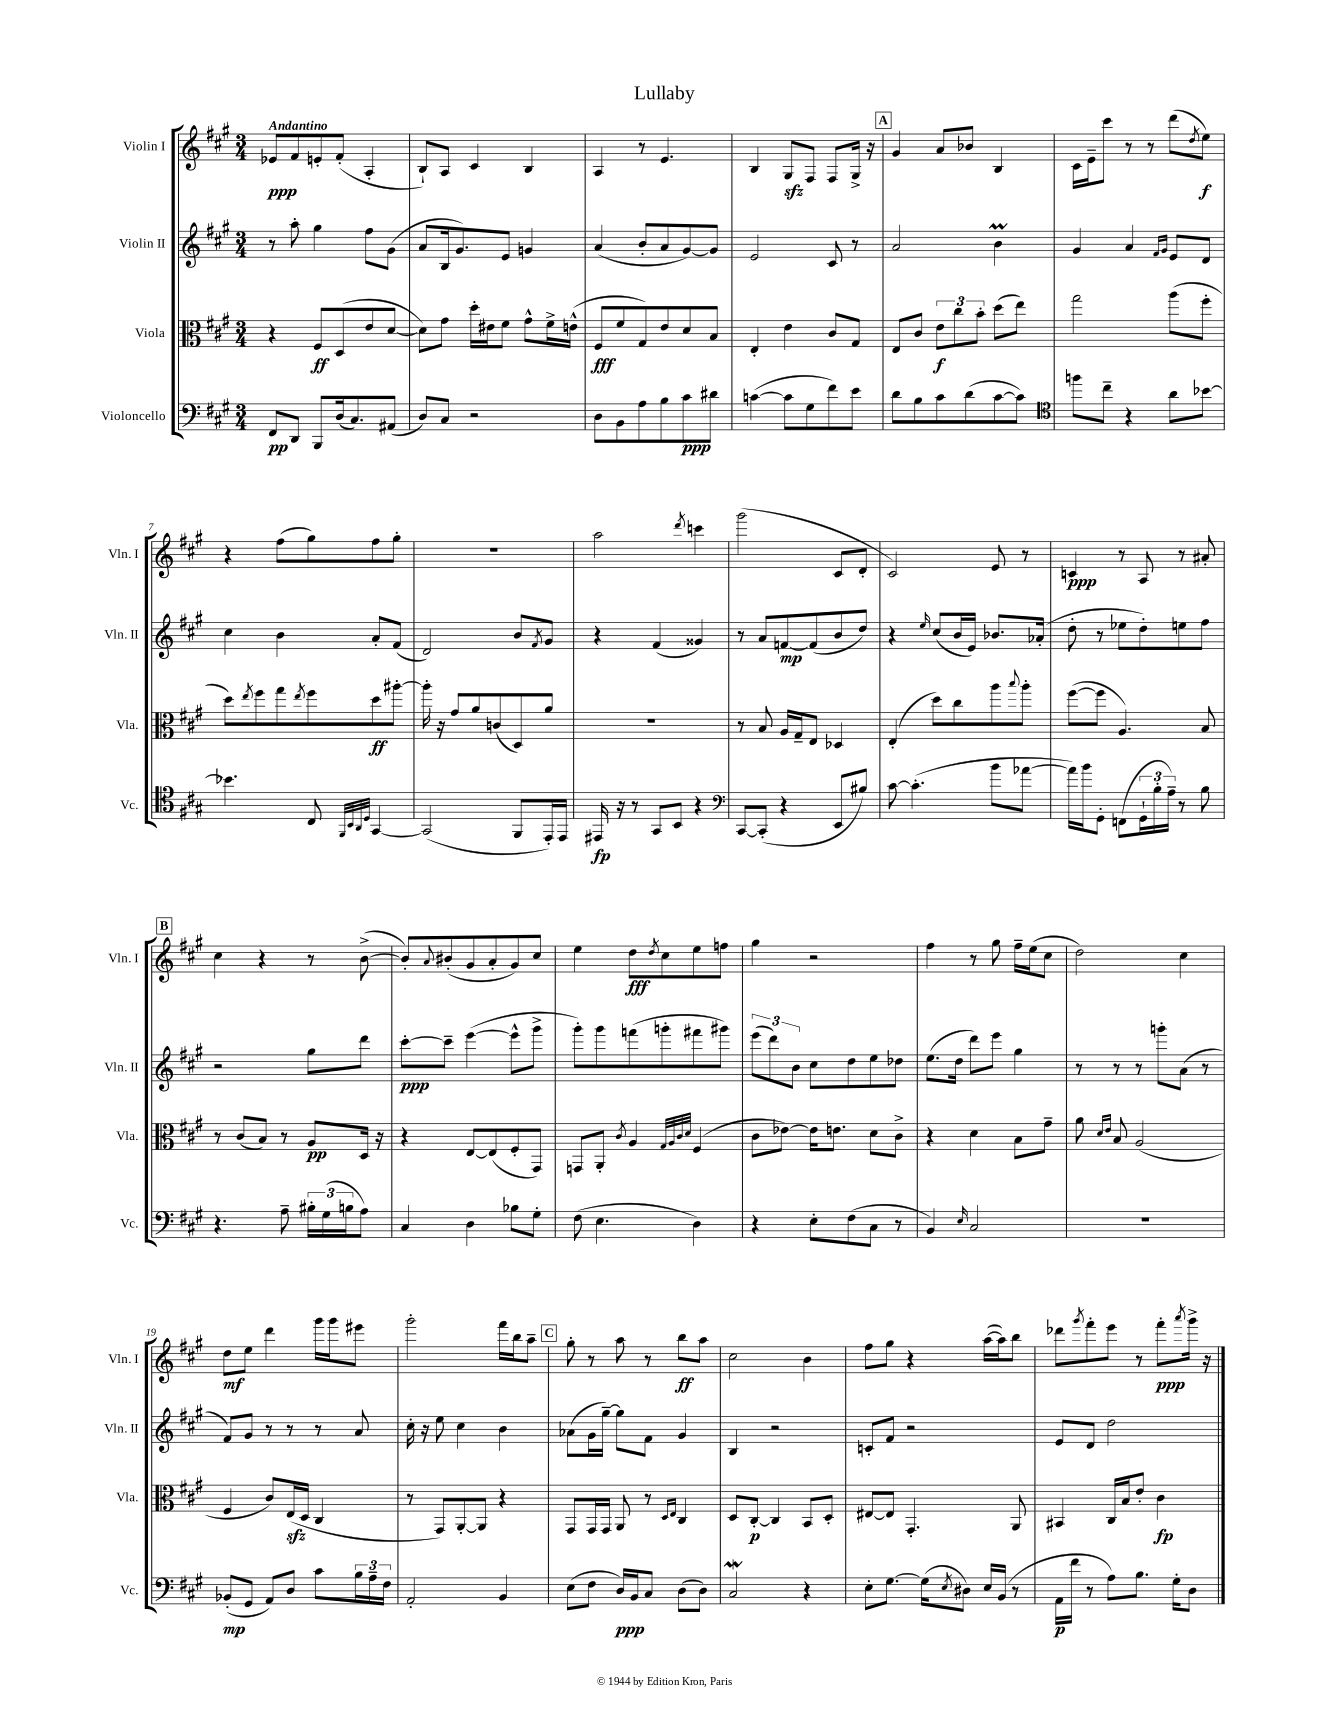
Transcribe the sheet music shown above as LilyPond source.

\header { title = "Lullaby" }
<<
\new StaffGroup <<
\new Staff = "s0" \with { instrumentName = "Violin I" shortInstrumentName = "Vln. I" } {
    \clef treble \key a \major \numericTimeSignature \time 3/4 \tempo "Andantino"
    ees'8\ppp fis'8 e'8-. fis'8-.( a4-. |
    b8-!) a8 cis'4 b4 |
    a4 r8 e'4. |
    b4 gis8\sfz fis8 fis8 gis16-> r16 |
    \mark \markup { \box "A" } gis'4 a'8 bes'8 b4 |
    cis'16 e'16-- cis'''8 r8 r8 d'''8( \acciaccatura { d''8 } e''8\f) |
    r4 fis''8( gis''8) fis''8 gis''8-. |
    R2. |
    a''2 \acciaccatura { d'''8 } c'''4 |
    gis'''2( cis'8 d'8-. |
    cis'2) e'8 r8 |
    c'4\ppp r8 a8 r8 ais'8-. |
    \mark \markup { \box "B" } cis''4 r4 r8 b'8~->( |
    b'8-.) \appoggiatura { a'8 } bis'8-.( gis'8 a'8-. gis'8) cis''8 |
    e''4 d''8\fff \acciaccatura { d''8 } cis''8 e''8 f''8 |
    gis''4 r2 |
    fis''4 r8 gis''8 fis''16-- e''16( cis''8 |
    d''2) cis''4 |
    d''8\mf e''8 d'''4 gis'''16 gis'''16 eis'''8 |
    gis'''2-. fis'''16 b''16 a''8-- |
    \mark \markup { \box "C" } gis''8-. r8 a''8 r8 b''8\ff a''8 |
    cis''2 b'4 |
    fis''8 gis''8 r4 a''16~( a''16) b''8 |
    des'''8 \acciaccatura { gis'''8 } fis'''8-. e'''8 r8 fis'''8-.\ppp \acciaccatura { a'''8 } gis'''16-> r16 \bar "|." |
}
\new Staff = "s1" \with { instrumentName = "Violin II" shortInstrumentName = "Vln. II" } {
    \clef treble \key a \major \numericTimeSignature \time 3/4
    r8 a''8-. gis''4 fis''8 gis'8( |
    a'8 b16 gis'8.) e'8 g'4 |
    a'4( b'8-. a'8 gis'8~) gis'8 |
    e'2 cis'8 r8 |
    \mark \markup { \box "A" } a'2 b'4\prall |
    gis'4 a'4 \grace { fis'16 gis'16 } e'8 d'8 |
    cis''4 b'4 a'8-. fis'8( |
    d'2) b'8 \acciaccatura { fis'8 } gis'8 |
    r4 fis'4( gisis'4) |
    r8 a'8 f'8~\mp f'8( b'8 d''8) |
    r4 \grace { e''16 } cis''8( b'16 e'16) bes'8. aes'16-.( |
    d''8-. r8 ees''8 d''8-.) e''8 fis''8 |
    \mark \markup { \box "B" } r2 gis''8 d'''8 |
    cis'''8~-.\ppp cis'''8-- e'''4~( e'''8-^ gis'''8-> |
    gis'''8-.) gis'''8 f'''8( g'''8-. fis'''8 gis'''8) |
    \tuplet 3/2 { e'''8( d'''8) b'8 } cis''8 d''8 e''8 des''8 |
    e''8.( d''16 d'''8) e'''8 gis''4 |
    r8 r8 r8 g'''8-. a'8( r8 |
    fis'8) gis'8 r8 r8 r8 a'8 |
    cis''16-. r16 e''8 cis''4 b'4 |
    \mark \markup { \box "C" } aes'8( gis'16 gis''16~--) gis''8 fis'8 gis'4 |
    b4 r2 |
    c'8-. fis'8 r2 |
    e'8 d'8 d''2 \bar "|." |
}
\new Staff = "s2" \with { instrumentName = "Viola" shortInstrumentName = "Vla." } {
    \clef alto \key a \major \numericTimeSignature \time 3/4
    r4 fis8\ff d8( e'8 d'8~ |
    d'8) gis'8 d''16-. eis'16 fis'8 gis'8-^ fis'16-> e'16-^( |
    fis8\fff fis'8 gis8) e'8 d'8 b8 |
    e4-. e'4 cis'8 gis8 |
    \mark \markup { \box "A" } e8 cis'8 \tuplet 3/2 { e'8\f cis''8 b'8-. } d''8( e''8) |
    gis''2 a''8( fis''8-. |
    d''8) \acciaccatura { e''8 } fis''8 gis''8 \acciaccatura { e''8 } fis''8 d''8\ff ais''8~-. |
    ais''16-. r16 gis'8 a'8 c'8( d8) a'8 |
    R2. |
    r8 b8 a16 gis16-- e8 des4 |
    e4-.( d''8) cis''8 a''8 \appoggiatura { b''8 } a''8-. |
    fis''8~( fis''8 a4.) b8 |
    \mark \markup { \box "B" } r8 cis'8( b8) r8 a8\pp d16 r16 |
    r4 e8~ e8( fis8-. gis,8) |
    g,8 a,8-. \acciaccatura { cis'8 } a4 \grace { gis32 a32 cis'32 d'32 } fis4( |
    cis'8 ees'8~) ees'16 e'8. d'8 cis'8-> |
    r4 d'4 b8 gis'8-- |
    a'8 \grace { d'16 e'16 } b8 a2( |
    fis4 cis'8) e16\sfz( d16 cis4 |
    r8 gis,8) a,8~-. a,8 r4 |
    \mark \markup { \box "C" } gis,8 gis,16 gis,16 a,8 r8 \grace { d16 e16 } cis4 |
    d8 cis8~-.\p cis4 b,8 d8-. |
    eis8~ eis8 gis,4.-. a,8 |
    bis,4 cis16 b16 e'8-. cis'4\fp \bar "|." |
}
\new Staff = "s3" \with { instrumentName = "Violoncello" shortInstrumentName = "Vc." } {
    \clef bass \key a \major \numericTimeSignature \time 3/4
    fis,8\pp d,8 b,,8 d16( cis8.) ais,8( |
    d8) cis8 r2 |
    d8 b,8 a8 b8 cis'8\ppp dis'8 |
    c'4~( c'8 gis8 fis'8) e'8 |
    \mark \markup { \box "A" } d'8 b8 cis'8 d'8( cis'8~ cis'8) |
    \clef tenor f''8 cis''8-- r4 a'8 bes'8~ |
    bes'4. cis8 \grace { fis,32 b,32 a,32 d32 } gis,4~ |
    gis,2( fis,8 e,16-.) e,16 |
    eis,16\fp r16 r8 gis,8 b,8 r4 |
    \clef bass cis,8~ cis,8-.( r4 e,8 bis8) |
    cis'8~ cis'4.-.( b'8 aes'8~ |
    aes'16) b'16 gis,8-. f,8( \tuplet 3/2 { gis,16-! b16-. a16--) } r8 b8 |
    \mark \markup { \box "B" } r4. a8-- \tuplet 3/2 { bis16-. gis16( b16 } a8) |
    cis4 d4 bes8 gis8-. |
    fis8( e4. d4) |
    r4 e8-. fis8( cis8 r8 |
    b,4) \grace { e16 } cis2 |
    R2. |
    bes,8-.\mp( gis,8 a,8) d8 cis'8 \tuplet 3/2 { b16 a16-- fis16 } |
    a,2-. b,4 |
    \mark \markup { \box "C" } e8( fis8 d16\ppp) b,16 cis8 d8( d8) |
    cis2\mordent r4 |
    e8-. gis8.~ gis16( \acciaccatura { e8 } dis8) e16 b,16( r8 |
    a,16\p fis'16 r8 a8) b8. gis16-. d8 \bar "|." |
}
>>
>>
